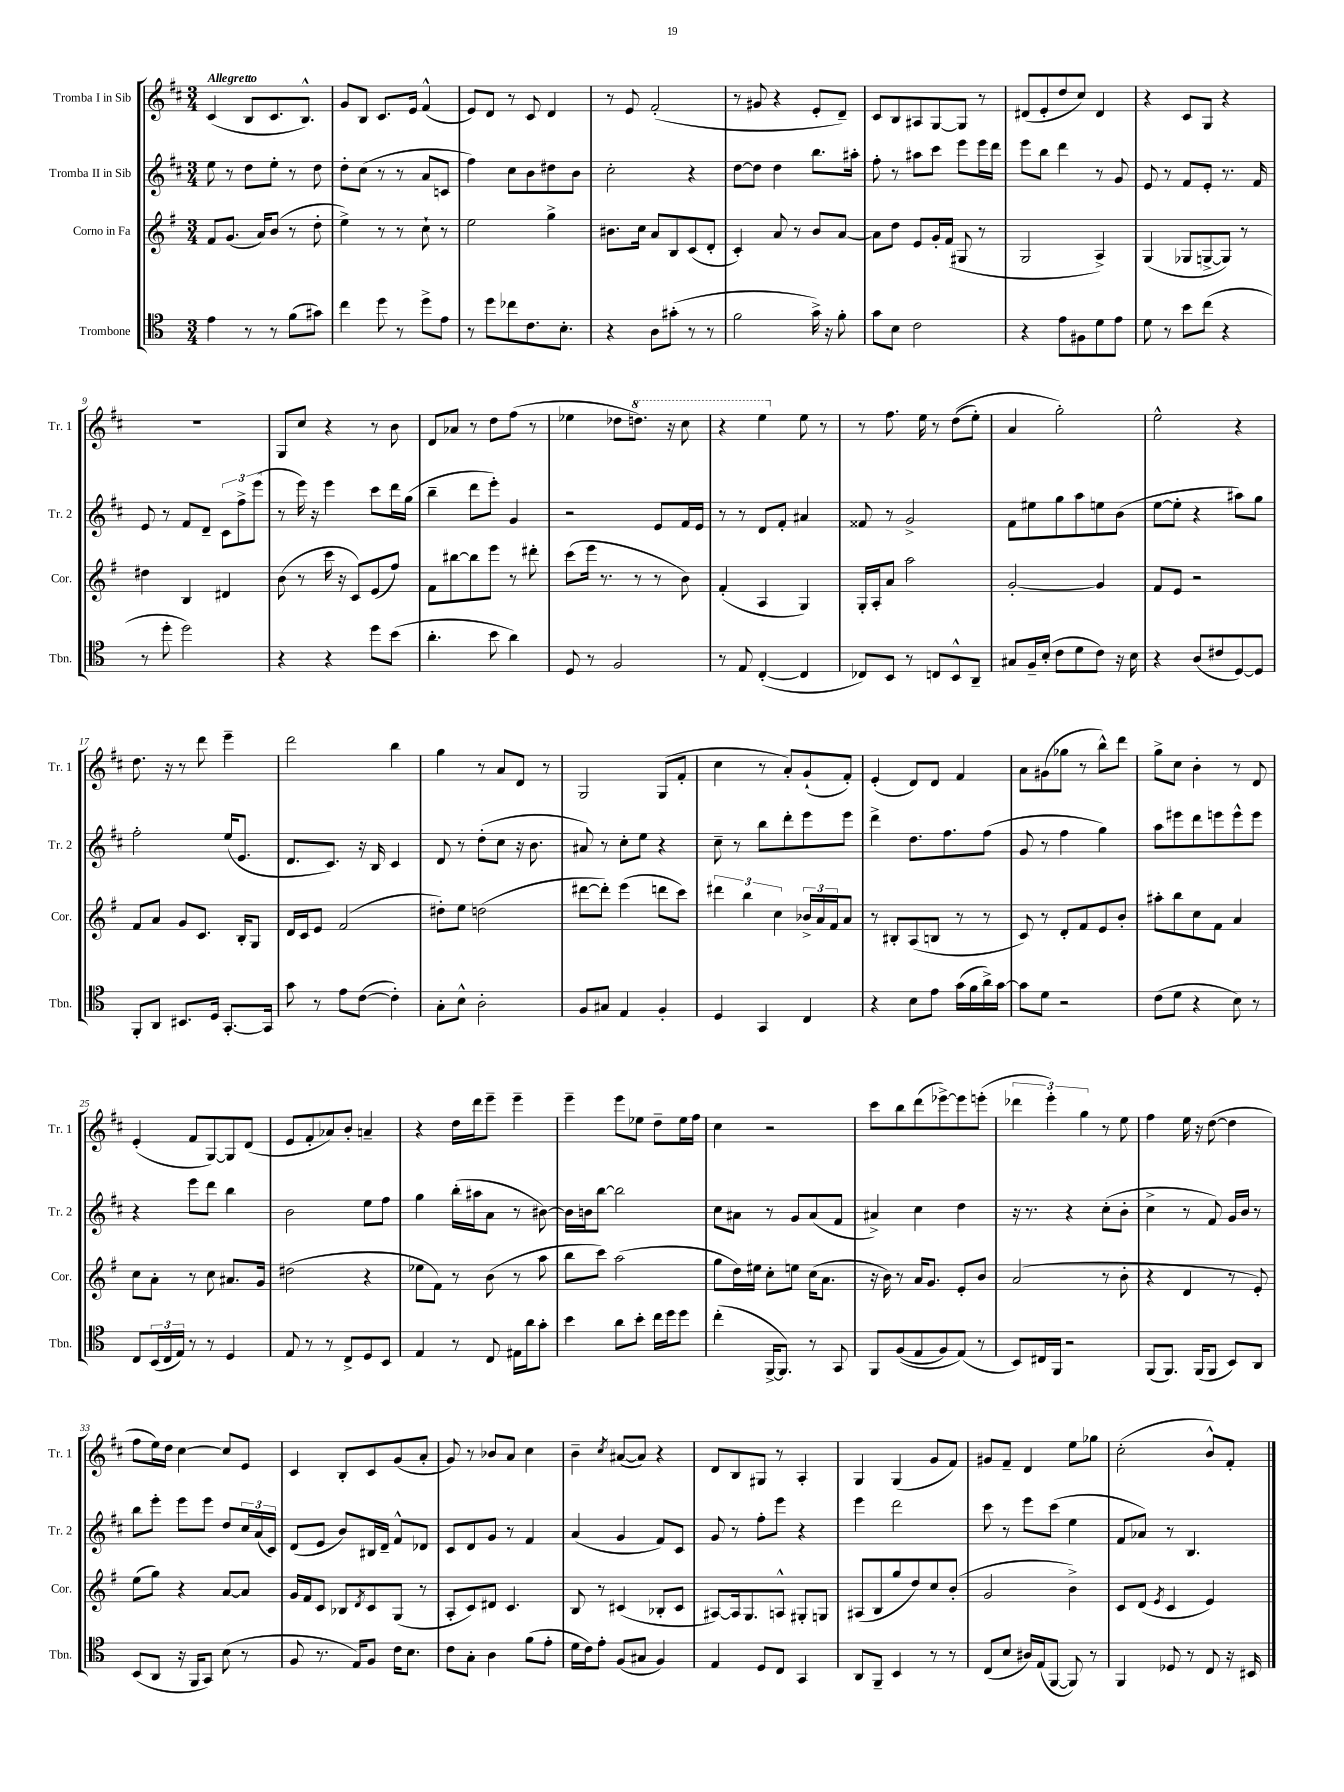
<<
\new StaffGroup <<
\new Staff = "s0" \with { instrumentName = "Tromba I in Sib" shortInstrumentName = "Tr. 1" } {
    \clef treble \key d \major \numericTimeSignature \time 3/4 \tempo "Allegretto"
    cis'4( b8 cis'8. b8.-^) |
    g'8 b8 cis'8. e'16 fis'4-^( |
    e'8) d'8 r8 cis'8 d'4 |
    r8 e'8 fis'2-.( |
    r8 gis'8 r4 e'8-. d'8--) |
    cis'8 b8 ais8 g8~ g8 r8 |
    dis'8( e'8-. d''8 cis''8) dis'4 |
    r4 cis'8 g8 r4 |
    R2. |
    g8 cis''8 r4 r8 b'8 |
    d'8 aes'8 r8 d''8 fis''8( r8 |
    ees''4 des''8 \ottava #1 d'''!8.) r16 cis'''8 |
    r4 e'''4 \ottava #0 e''8 r8 |
    r8 fis''8. e''16 r8 d''8(\( e''8-.) |
    a'4 g''2-.\) |
    e''2-^ r4 |
    d''8. r16 r8 d'''8 e'''4-- |
    d'''2 b''4 |
    g''4 r8 a'8 d'8 r8 |
    g2 g8( fis'8-. |
    cis''4 r8 a'8-.) g'8-!( fis'8-.) |
    e'4-.( d'8) d'8 fis'4 |
    a'8 gis'8( ges''8 r8 b''8-^) d'''8 |
    g''8-> cis''8 b'4-. r8 d'8 |
    e'4-.( fis'8 g8~) g8 d'8( |
    e'8 fis'8-. aes'8) b'8-. a'4-- |
    r4 d''16 d'''16 e'''8-- e'''4-- |
    e'''4-- e'''8 ees''8 d''8-- ees''16 fis''16 |
    cis''4 r2 |
    cis'''8 b''8 d'''8( ees'''8~->) ees'''8 e'''8-.( |
    \tuplet 3/2 { des'''4 e'''4-.) g''4 } r8 e''8 |
    fis''4 e''16 r16 d''8~( d''4 |
    fis''8 e''16) d''16 cis''4~ cis''8 e'8 |
    cis'4 b8-. cis'8 g'8( a'8-. |
    g'8) r8 bes'8 a'8 cis''4 |
    b'4-- \acciaccatura { cis''8 } ais'8~( ais'8) r4 |
    d'8 b8 gis8 r8 a4-. |
    g4 g4( g'8 fis'8) |
    gis'8 fis'8-- d'4 e''8 ges''8 |
    cis''2-.( b'8-^) fis'8-. \bar "|." |
}
\new Staff = "s1" \with { instrumentName = "Tromba II in Sib" shortInstrumentName = "Tr. 2" } {
    \clef treble \key d \major \numericTimeSignature \time 3/4
    e''8 r8 d''8 e''8-. r8 d''8 |
    d''8-. cis''8( r8 r8 a'8 c'8 |
    fis''4) cis''8 b'8 dis''8 b'8 |
    cis''2-. r4 |
    d''8~ d''8 d''4 b''8. ais''16-. |
    fis''8-. r8 ais''8 cis'''8 e'''8 e'''16 d'''16 |
    e'''8 b''8 d'''4 r8 g'8 |
    e'8 r8 fis'8 e'8-. r8. fis'16 |
    e'8 r8 fis'8 d'8-- \tuplet 3/2 { cis'8 fis''8-> e'''8( } |
    r8 e'''16) r16 e'''4 cis'''8 d'''16 g''16( |
    b''4-- d'''8 e'''8-.) g'4 |
    r2 e'8 fis'16 e'16 |
    r8 r8 d'8 fis'8-. ais'4 |
    fisis'8 r8 g'2-> |
    fis'8 eis''8 g''8 a''8 e''8 b'8( |
    e''8~ e''8-. r4 ais''8) g''8 |
    fis''2-. e''16( e'8. |
    d'8. cis'8.) r16 b16 cis'4 |
    d'8 r8 d''8-.( cis''8 r16 b'8. |
    ais'8) r8 cis''8-. e''8 r4 |
    cis''8-- r8 b''8 d'''8-. e'''8 e'''8 |
    d'''4-> d''8. fis''8. fis''8( |
    g'8 r8 fis''4 g''4) |
    a''8 eis'''8 d'''8 e'''8 e'''8-^ e'''8 |
    r4 e'''8 d'''8 b''4 |
    b'2 e''8 fis''8 |
    g''4 b''16-.( ais''16 a'8 r8 bis'8~) |
    bis'16 b'16 b''8~ b''2 |
    cis''8 ais'8 r8 g'8 ais'8( fis'8 |
    ais'4->) cis''4 d''4 |
    r16 r8. r4 cis''8-.( b'8-. |
    cis''4-> r8 fis'8) g'16 b'16 r8 |
    b''8 e'''8-. e'''8 e'''8 d''8 \tuplet 3/2 { cis''16 a'16( cis'16) } |
    d'8( e'8 b'8) bis16 d'16-- fis'8-^ des'8 |
    cis'8 d'8 g'8 r8 fis'4 |
    a'4( g'4 fis'8) cis'8 |
    g'8 r8 fis''8-. e'''8 r4 |
    e'''4 d'''2 |
    cis'''8 r8 e'''8 cis'''8( e''4 |
    fis'8 aes'8) r8 b4. \bar "|." |
}
\new Staff = "s2" \with { instrumentName = "Corno in Fa" shortInstrumentName = "Cor." } {
    \clef treble \key g \major \numericTimeSignature \time 3/4
    fis'8 g'8.( a'16) b'8( r8 d''8-. |
    e''4->) r8 r8 c''8-! r8 |
    e''2 g''4-> |
    bis'8. c''16 a'8 b8 c'8( d'8-. |
    c'4-.) a'8 r8 b'8 a'8~ |
    a'8 d''8 e'8 g'16-. fis'16( gis8 r8 |
    g2 a4->) |
    g4( ges8 g8~-> g8) r8 |
    dis''4 b4 dis'4 |
    b'8( r8 c'''16 r16 c'8) e'8( fis''8) |
    fis'8 bis''8~ bis''8 e'''8 r8 dis'''8-. |
    c'''8( e'''16 r8. r8 r8 b'8) |
    fis'4-.( a4 g4) |
    g16-. a16-. a'8 a''2 |
    g'2~-. g'4 |
    fis'8 e'8 r2 |
    fis'8 a'8 g'8 c'8. b16-. g8 |
    d'16 c'16 e'8 fis'2( |
    dis''8-.) e''8 d''2( |
    dis'''8~ dis'''8-.) e'''4( d'''8 c'''8) |
    \tuplet 3/2 { dis'''4 b''4 c''4 } \tuplet 3/2 { bes'16-> a'16 fis'16 } a'8 |
    r8 bis8-. a8( b8 r8 r8 |
    c'8) r8 d'8-. fis'8 e'8 b'8-. |
    ais''8-. b''8 c''8 fis'8 a'4 |
    c''8 a'8-. r8 c''8 ais'8. g'16 |
    dis''2( r4 |
    ees''8 fis'8) r8 b'8( r8 a''8 |
    b''8 c'''8) a''2( |
    g''8 d''16) eis''16 c''8-. e''8 c''16( a'8. |
    r16 b'16) r8 a'16 g'8. e'8-. b'8 |
    a'2( r8 b'8-. |
    r4 d'4 r8 e'8-.) |
    e''8( g''8) r4 a'8~ a'8 |
    g'16 fis'16 c'8 bes8 \acciaccatura { d'8 } c'8 g8( r8 |
    a8-. c'8) dis'8 c'4. |
    b8 r8 cis'4( bes8-. cis'8 |
    ais8~) ais16 g8. a8-^ gis8-. g8 |
    ais8( b8 g''8 d''8) c''8 b'8-.( |
    g'2 b'4->) |
    c'8 d'8( \acciaccatura { e'8 } c'4 e'4) \bar "|." |
}
\new Staff = "s3" \with { instrumentName = "Trombone" shortInstrumentName = "Tbn." } {
    \clef tenor \key c \major \numericTimeSignature \time 3/4
    e'4 r8 r8 f'8( gis'8) |
    c''4 d''8 r8 d''8-> e'8 |
    r8 d''8 ces''8 c'8. b8.-. |
    r4 a8 gis'8-.( r8 r8 |
    f'2 g'16->) r16 f'8-. |
    g'8 b8 c'2 |
    r4 e'8 fis8 d'8 e'8 |
    d'8 r8 b'8 c''8( r4 |
    r8 d''8-. d''2) |
    r4 r4 d''8 b'8( |
    a'4.-. b'8 a'4) |
    d8 r8 f2 |
    r8 e8 c4~-.( c4 |
    ces8) b,8 r8 c8 b,8-^ a,8-- |
    gis8 f16-- b16-.( c'8 d'8 c'8) r16 b16 |
    r4 a8( cis'8 d8~) d8 |
    f,8-. a,8 bis,8. d16 g,8.~-. g,16 |
    g'8 r8 e'8 c'8~( c'4-.) |
    g8-. b8-^ a2-. |
    f8 gis8 e4 f4-. |
    d4 g,4 c4 |
    r4 b8 e'8 g'16( f'16 a'16->) g'16~ |
    g'8 d'8 r2 |
    c'8( d'8 r4 b8) r8 |
    c8 \tuplet 3/2 { b,16( c16 e16) } r8 r8 d4 |
    e8 r8 r8 c8-> d8 b,8 |
    e4 r8 c8 eis16 a'16 g'8-. |
    b'4 a'8 b'8-. c''16 d''16 d''8 |
    c''4-.( f,16~-> f,8.) r8 g,8 |
    f,8 f8(\( e8 f8) e8(\) r8 |
    b,8) cis16 f,16 r2 |
    f,8( f,8.) f,16( f,8 b,8) a,8 |
    b,8( a,8 r16 f,16 g,8) b8( r8 |
    f8 r8. e16) f8 c'16 b8. |
    c'8 g8-. a4 f'8( e'8-. |
    d'16 c'16) e'8-. f8( gis8 f4) |
    e4 d8 c8 g,4 |
    a,8 f,8-- b,4 r8 r8 |
    c8( b8 ais16) e16( f,8~ f,8) r8 |
    f,4 des8 r8 c8 r16 bis,16 \bar "|." |
}
>>
>>
